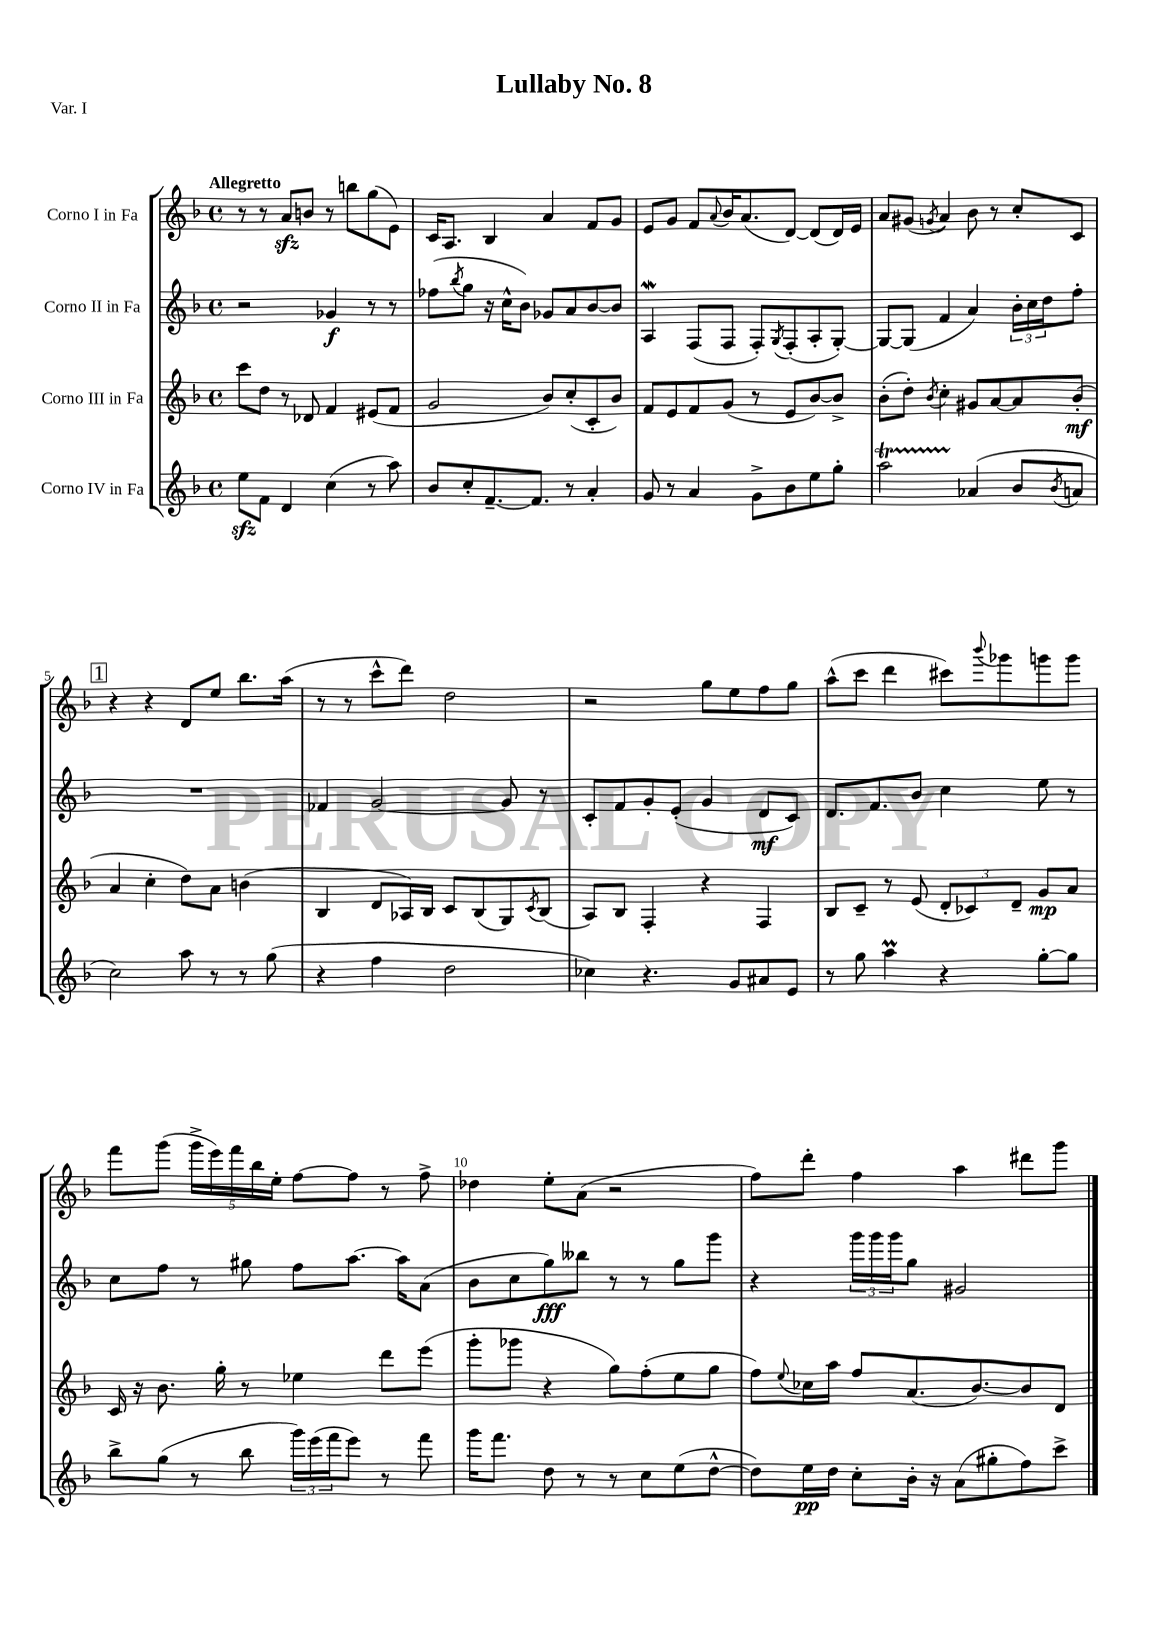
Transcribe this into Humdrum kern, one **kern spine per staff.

**kern	**kern	**kern	**kern
*staff4	*staff3	*staff2	*staff1
*clefG2	*clefG2	*clefG2	*clefG2
*k[b-]	*k[b-]	*k[b-]	*k[b-]
*M4/4	*M4/4	*M4/4	*M4/4
*met(c)	*met(c)	*met(c)	*met(c)
8ee	8ccc	2r	8r
8f	8dd	.	8r
4d	8r	.	8a
.	8d-	.	8b
(4cc	4f	4g-	8r
.	.	.	8bb
8r	(8e#	8r	(8gg
8aa)	8f	8r	8e)
=	=	=	=
8b-	2g	(8ff-	16c
.	.	.	8.A
.	.	8qbb-	.
8cc'	.	8gg	.
[8.f~	.	16r	4B-
.	.	16cc^^	.
.	.	8b-)	.
8.f]	.	.	.
.	8b-)	8g-	4a
8r	(8cc'	8a	.
4a'	8c'	[8b-	8f
.	8b-)	8b-]	8g
=	=	=	=
8g	8f	4A	8e
8r	8e	.	8g
4a	8f	(8F	8f
.	.	.	8qqa
.	(8g	8F	16b-
.	.	.	(8.a
8g^	8r	8F')	.
.	.	8qG	.
8b-	8e	(8F'	[8d)
8ee	[8b-)	8A'	(8d]
8gg'	8b-^]	[8G')	16d)
.	.	.	16e
=	=	=	=
2aa	(8b-'	8G_	8a
.	8dd')	(8G]	(8g#
.	8qb-	.	8qg
.	4cc'	4f	4a)
(4a-	8g#	4a)	8b-
.	[8a	.	8r
8b-	8a]	24b-'	8cc'
.	.	24cc	.
.	.	24dd	.
8qb-	.	.	.
8a	(8b-'	8ff'	8c
=	=	=	=
2cc)	4a	1r	4r
.	4cc'	.	4r
8aa	8dd)	.	8d
8r	8a	.	8ee
8r	(4b	.	8.bb-
(8gg	.	.	.
.	.	.	(16aa
=	=	=	=
4r	4B-	4f-	8r
.	.	.	8r
4ff	8d	[2g	8ccc^^
.	16A-)	.	8ddd)
.	16B-	.	.
2dd	8c	.	2dd
.	(8B-	.	.
.	8G)	8g]	.
.	8qc	.	.
.	(8B-	8r	.
=	=	=	=
4cc-)	8A)	8c'	2r
.	8B-	8f	.
4.r	4F'	8g'	.
.	.	(8e'	.
.	4r	4g	8gg
8g	.	.	8ee
8a#	4F	8d	8ff
8e	.	8c)	8gg
=	=	=	=
8r	8B-	8.d	(8aa^^
8gg	8c~	.	8ccc
.	.	8.f	.
4aa	8r	.	4ddd
.	(8e	8b-	.
4r	12d'	4cc	8ccc#)
.	12c-)	.	.
.	.	.	8qqbbb-
.	.	.	8ggg-
.	12d~	.	.
[8gg'	8g	8ee	8ggg
8gg]	8a	8r	8ggg
=	=	=	=
8bb-^	16c	8cc	8fff
.	16r	.	.
(8gg	8.b-	8ff	(8ggg
8r	.	8r	20ggg^
.	.	.	20eee)
.	16gg'	.	.
.	.	.	20fff
8bb-	8r	8gg#	.
.	.	.	20bb-
.	.	.	20ee'
24ggg)	4ee-	8ff	[8ff
(24eee	.	.	.
24fff	.	.	.
8eee)	.	[8.aa	8ff]
8r	8ddd	.	8r
.	.	16aa]	.
8fff	(8eee	(8a	8ff^
=	=	=	=
16ggg	8ggg'	8b-	4dd-
8.fff	.	.	.
.	8ggg-	8cc	.
8dd	4r	8gg)	8ee'
8r	.	8bb--	(8a
8r	8gg)	8r	2r
8cc	(8ff'	8r	.
(8ee	8ee	8gg	.
[8dd^^	8gg	8ggg	.
=	=	=	=
8dd])	8ff)	4r	8ff)
.	8qqee	.	.
16ee	16cc-	.	8ddd'
16dd	16aa	.	.
8cc'	8ff	24ggg	4ff
.	.	24ggg	.
.	.	24ggg	.
16b-'	(8.a	8gg	.
16r	.	.	.
(8a	.	2g#	4aa
.	[8.b-)	.	.
8gg#'	.	.	.
8ff)	8b-]	.	8ddd#
8ccc^	8d	.	8ggg
==	==	==	==
*-	*-	*-	*-
